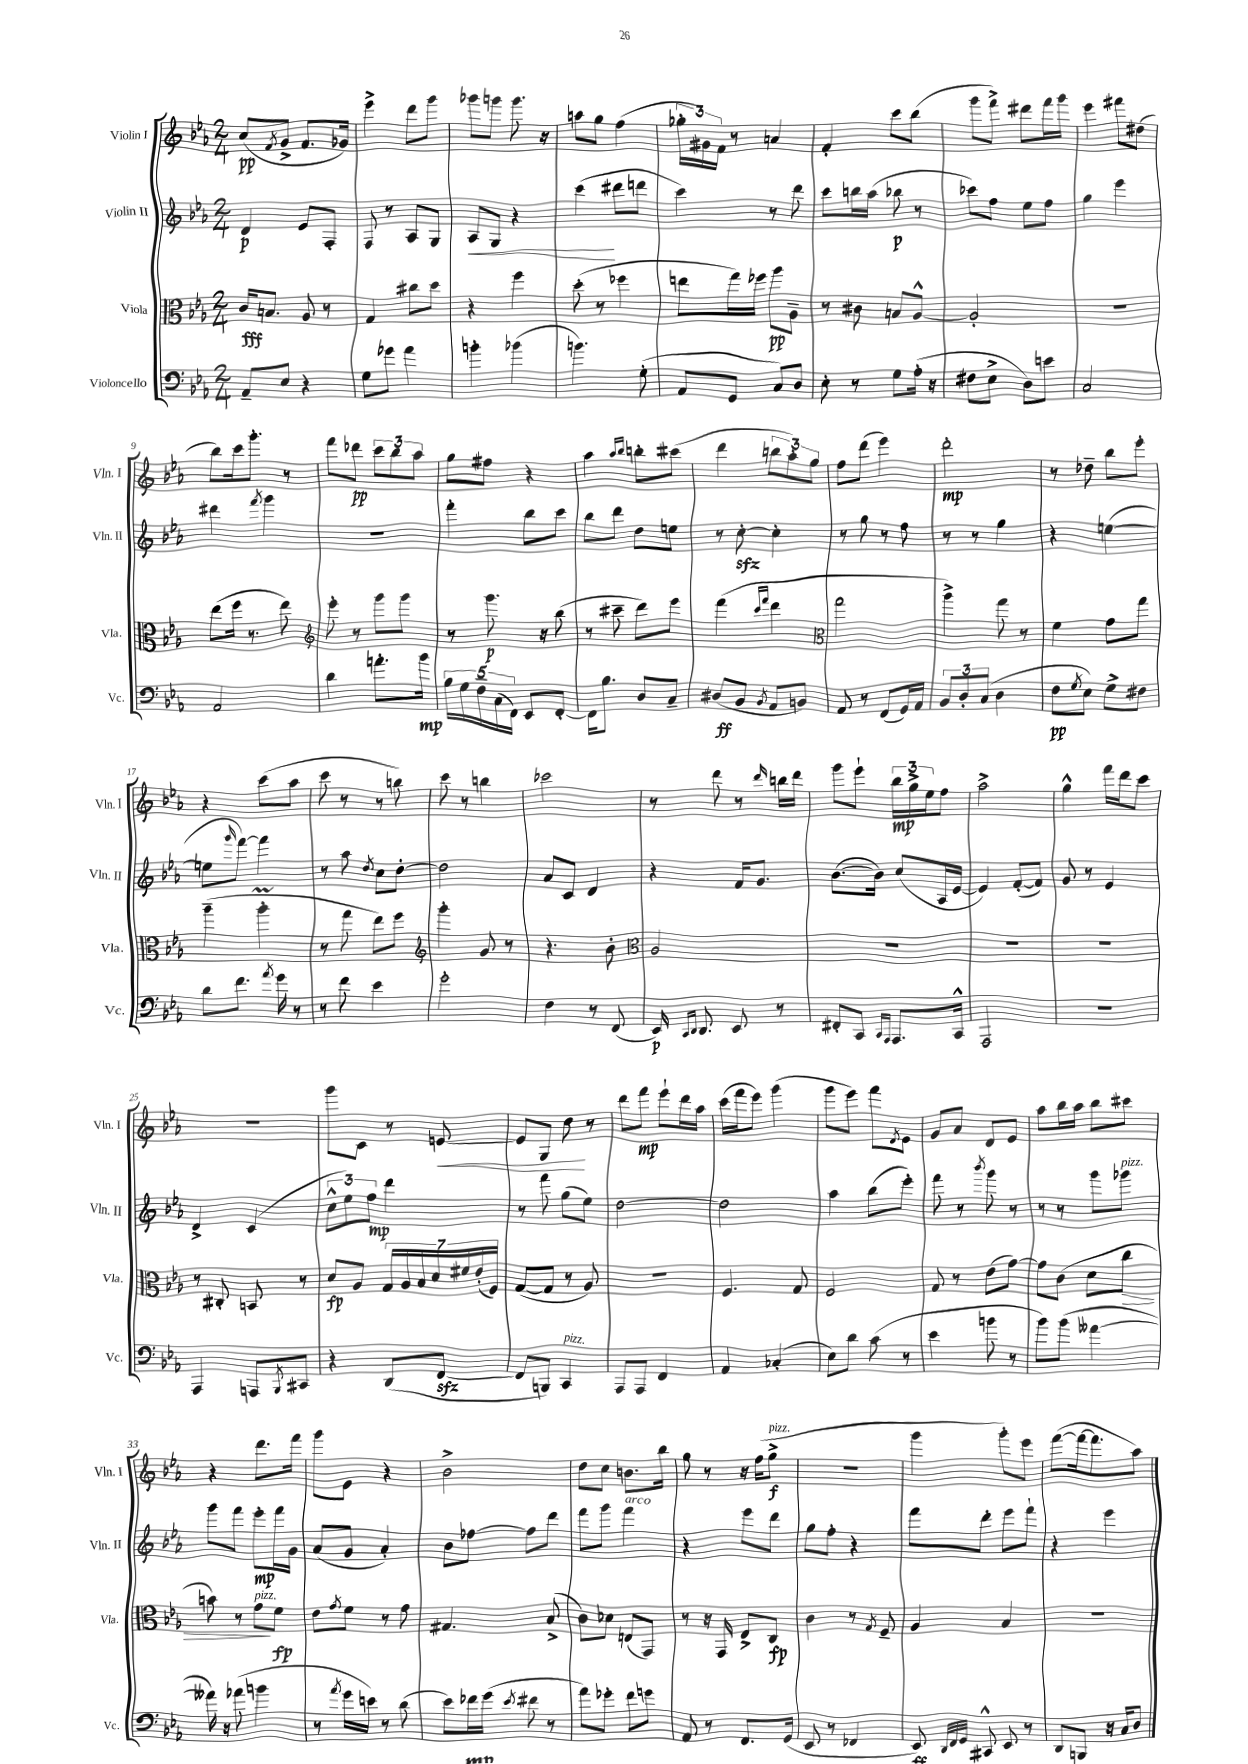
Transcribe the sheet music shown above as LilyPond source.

<<
\new StaffGroup <<
\new Staff = "s0" \with { instrumentName = "Violin I" shortInstrumentName = "Vln. I" } {
    \clef treble \key ees \major \numericTimeSignature \time 2/4
    c''8\pp( \acciaccatura { f'8 } g'8-> f'8. ges'16) |
    ees'''4-> d'''8 g'''8 |
    ges'''8 g'''8 g'''8. r16 |
    a''8 g''8 f''4( |
    \tuplet 3/2 { ges''16-. gis'16) f'16 } r8 a'4 |
    f'4-. c'''8 bes''8( |
    g'''8 f'''8->) dis'''8 f'''16 g'''16 |
    ees'''4 fis'''8 dis''8( |
    bes''8) c'''16 g'''8.-. r8 |
    f'''8 des'''8\pp \tuplet 3/2 { c'''8 bes''8 aes''8 } |
    g''8 fis''8 r4 |
    aes''4 \grace { aes''16 bes''16 } b''8-. cis'''8( |
    d'''4 \tuplet 3/2 { b''8 aes''8-.) g''8 } |
    f''8 d'''8( ees'''4) |
    d'''2-.\mp |
    r8 des''8-- bes''8 ees'''8-. |
    r4 c'''8( aes''8 |
    c'''8 r8 r8 b''8) |
    c'''8 r8 b''4 |
    ces'''2 |
    r8 d'''8 r8 \grace { d'''16 } b''16 d'''16 |
    g'''8 ees'''8-! \tuplet 3/2 { bes''16\mp g''16-> ees''16 } f''8 |
    aes''2-> |
    g''4-^ f'''16 d'''16 c'''8 |
    r2 |
    g'''8 c'8 r8 e'8~\< |
    e'8 g8 d''8\! r8 |
    d'''8 f'''8\mp ees'''8-! d'''16 aes''16 |
    c'''16( f'''16 ees'''8) g'''4( |
    g'''8 ees'''8) f'''8 \acciaccatura { d'8 } ees'8 |
    g'8 aes'8 d'8 ees'8 |
    aes''8 bes''16 aes''16 bes''8 cis'''8 |
    r4 d'''8. f'''16 |
    g'''8 ees'8 r4 |
    bes'2-> |
    d''8 c''8 b'8. bes''16 |
    g''8 r8 r16 f''16( g''8->\f^\markup { \italic "pizz." } |
    r2 |
    g'''4 g'''8-.) ees'''8 |
    f'''8~( f'''16~ f'''8. aes''8) \bar "|." |
}
\new Staff = "s1" \with { instrumentName = "Violin II" shortInstrumentName = "Vln. II" } {
    \clef treble \key ees \major \numericTimeSignature \time 2/4
    d'4\p ees'8 f8-. |
    f8 r8 aes8 g8 |
    aes8\< g8 r4 |
    c'''4\!( dis'''8 d'''8 |
    c'''4) r8 d'''8 |
    c'''8 b''16 aes''16( bes''8\p r8 |
    ces'''8) f''8 ees''8 f''8 |
    g''4 ees'''4 |
    dis'''4 \acciaccatura { f'''8 } g'''4 |
    R2 |
    f'''4-. bes''8 c'''8 |
    bes''8 d'''8 d''8 e''8 |
    r8 c''8~-.\sfz c''4-. |
    r8 g''8 r8 f''8 |
    r8 r8 g''4 |
    r4 e''4~( |
    e''8 \grace { g'''16 } f'''8~) f'''4 |
    r8 aes''8 \acciaccatura { d''8 } c''8 d''8~-. |
    d''2 |
    aes'8 c'8 d'4 |
    r4 f'16 g'8. |
    bes'8.~( bes'16) c''8( aes16 ees'16~ |
    ees'4) f'8~-.( f'8) |
    g'8 r8 ees'4 |
    d'4-> c'4( |
    \tuplet 3/2 { c''8-^ ees''8) f''8\mp } d'''4 |
    r8 f'''8 g''8( ees''8) |
    d''2~ |
    d''2 |
    aes''4 bes''8( ees'''8-.) |
    f'''8 r8 \acciaccatura { bes'''8 } g'''8 r8 |
    r8 r8 g'''8 ges'''8^\markup { \italic "pizz." } |
    g'''8 f'''8 ees'''8-.\mp f'''16 g'16 |
    aes'8( g'8 aes'4-.) |
    bes'8 fes''8~ fes''8 d'''8 |
    f'''8 g'''8 f'''4^\markup { \italic "arco" } |
    r4 ees'''8 d'''8 |
    g''8 f''8-. r4 |
    f'''8 d'''8-. ees'''8 f'''8-! |
    r4 ees'''4 \bar "|." |
}
\new Staff = "s2" \with { instrumentName = "Viola" shortInstrumentName = "Vla." } {
    \clef alto \key ees \major \numericTimeSignature \time 2/4
    c'16\fff b8. aes8 r8 |
    g4 cis''8 d''8 |
    r4 f''4 |
    d''8-.( r8 fes''4 |
    e''8 g''16) fes''16 aes''8\pp aes8-- |
    r8 cis'8 b8 aes8~-^ |
    aes2-. |
    R2 |
    ees''8( f''16 r8. ees''8) |
    \clef treble ees'''8-. r8 g'''8 g'''8 |
    r8 g'''8.\p r16 bes''8( |
    r8 cis'''8-- d'''8) ees'''8 |
    f'''4( \grace { c'''16 f'''16 } d'''4 |
    \clef alto g''2 |
    aes''4->) g''8 r8 |
    f'4 g'8 g''8 |
    aes''4--( aes''4-.\prall |
    r8 g''8 ees''8) f''8 |
    \clef treble g'''4-. g'8 r8 |
    r4. bes'8-. |
    \clef alto aes2 |
    R2 |
    R2 |
    R2 |
    r8 cis8-. b,8 r8 |
    d'8\fp aes8 \tuplet 7/4 { g16 aes16 bes16 d'16 fis'16 ees'16-.( f16) } |
    g8~( g8 r8 aes8) |
    R2 |
    f4. g8 |
    f2 |
    g8 r8 ees'8( g'8~) |
    g'8 c'8( d'8 c''8\> |
    b'8) r8 g'8\!^\markup { \italic "pizz." } f'8\fp |
    ees'8 \acciaccatura { g'8 } f'8 r8 g'8 |
    gis4. bes8->( |
    c'8) des'8 e8( g,8) |
    r8 r16 g,16 ees8-> c8\fp |
    c'4 r8 \acciaccatura { g8 } f8-- |
    aes4 bes4 |
    R2 \bar "|." |
}
\new Staff = "s3" \with { instrumentName = "Violoncello" shortInstrumentName = "Vc." } {
    \clef bass \key ees \major \numericTimeSignature \time 2/4
    aes,8-- ees8 r4 |
    g8 ges'8 aes'4 |
    b'4-. bes'4( |
    b'4.) g8-.( |
    aes,8 g,8 c8) d8 |
    ees8-. r8 g8 aes16-.( r16 |
    fis8 ees8-> d8) e'8 |
    c2 |
    aes,2 |
    d'4 a'8.-. bes'16\mp |
    \tuplet 5/4 { bes16 g16 f16-- c16( f,16) } ees,8 f,8~-. |
    f,16 bes8. d8 c8-- |
    dis8\ff( bes,8 \acciaccatura { bes,8 } aes,8 b,8) |
    aes,8 r8 f,8( g,16) aes,16 |
    \tuplet 3/2 { bes,8 d8-. c8( } d4 |
    f8\pp \acciaccatura { g8 } ees8) g8-> fis8 |
    d'8 f'8. \acciaccatura { aes'8 } g'16 r8 |
    r8 f'8 ees'4 |
    g'2-. |
    f4 r8 f,8( |
    ees,16\p) \grace { c,16 d,16 } d,8. ees,8 r8 |
    fis,8-. c,8 \grace { c,16 aes,,16 } aes,,8. c,16-^ |
    aes,,2 |
    r2 |
    aes,,4 a,,8 \acciaccatura { bes,,8 } cis,8 |
    r4 d,8( f,8~\sfz |
    f,8 b,,8) c,4^\markup { \italic "pizz." } |
    aes,,8 aes,,8 f,4 |
    aes,4 ces4-.( |
    ees8) d'8 c'8( r8 |
    ees'4 b'8 r8 |
    bes'8) bes'8( aeses'4~ |
    aeses'16) r16 aes'8( b'4 |
    r8 \acciaccatura { aes'8 } g'16 e'16) r8 d'8( |
    ees'8) fes'16\mp g'16( \acciaccatura { ees'8 } fis'8 r8 |
    aes'8) ges'8-. f'8 g'8 |
    aes,8 r8 f,8. g,16( |
    ees,8 r8 fes,4 |
    ees,8\ff) \grace { d,32 f,32 g,32 } cis,8-^ ees,8 r8 |
    d,8 b,,8 r16 c16 d8 \bar "|." |
}
>>
>>
